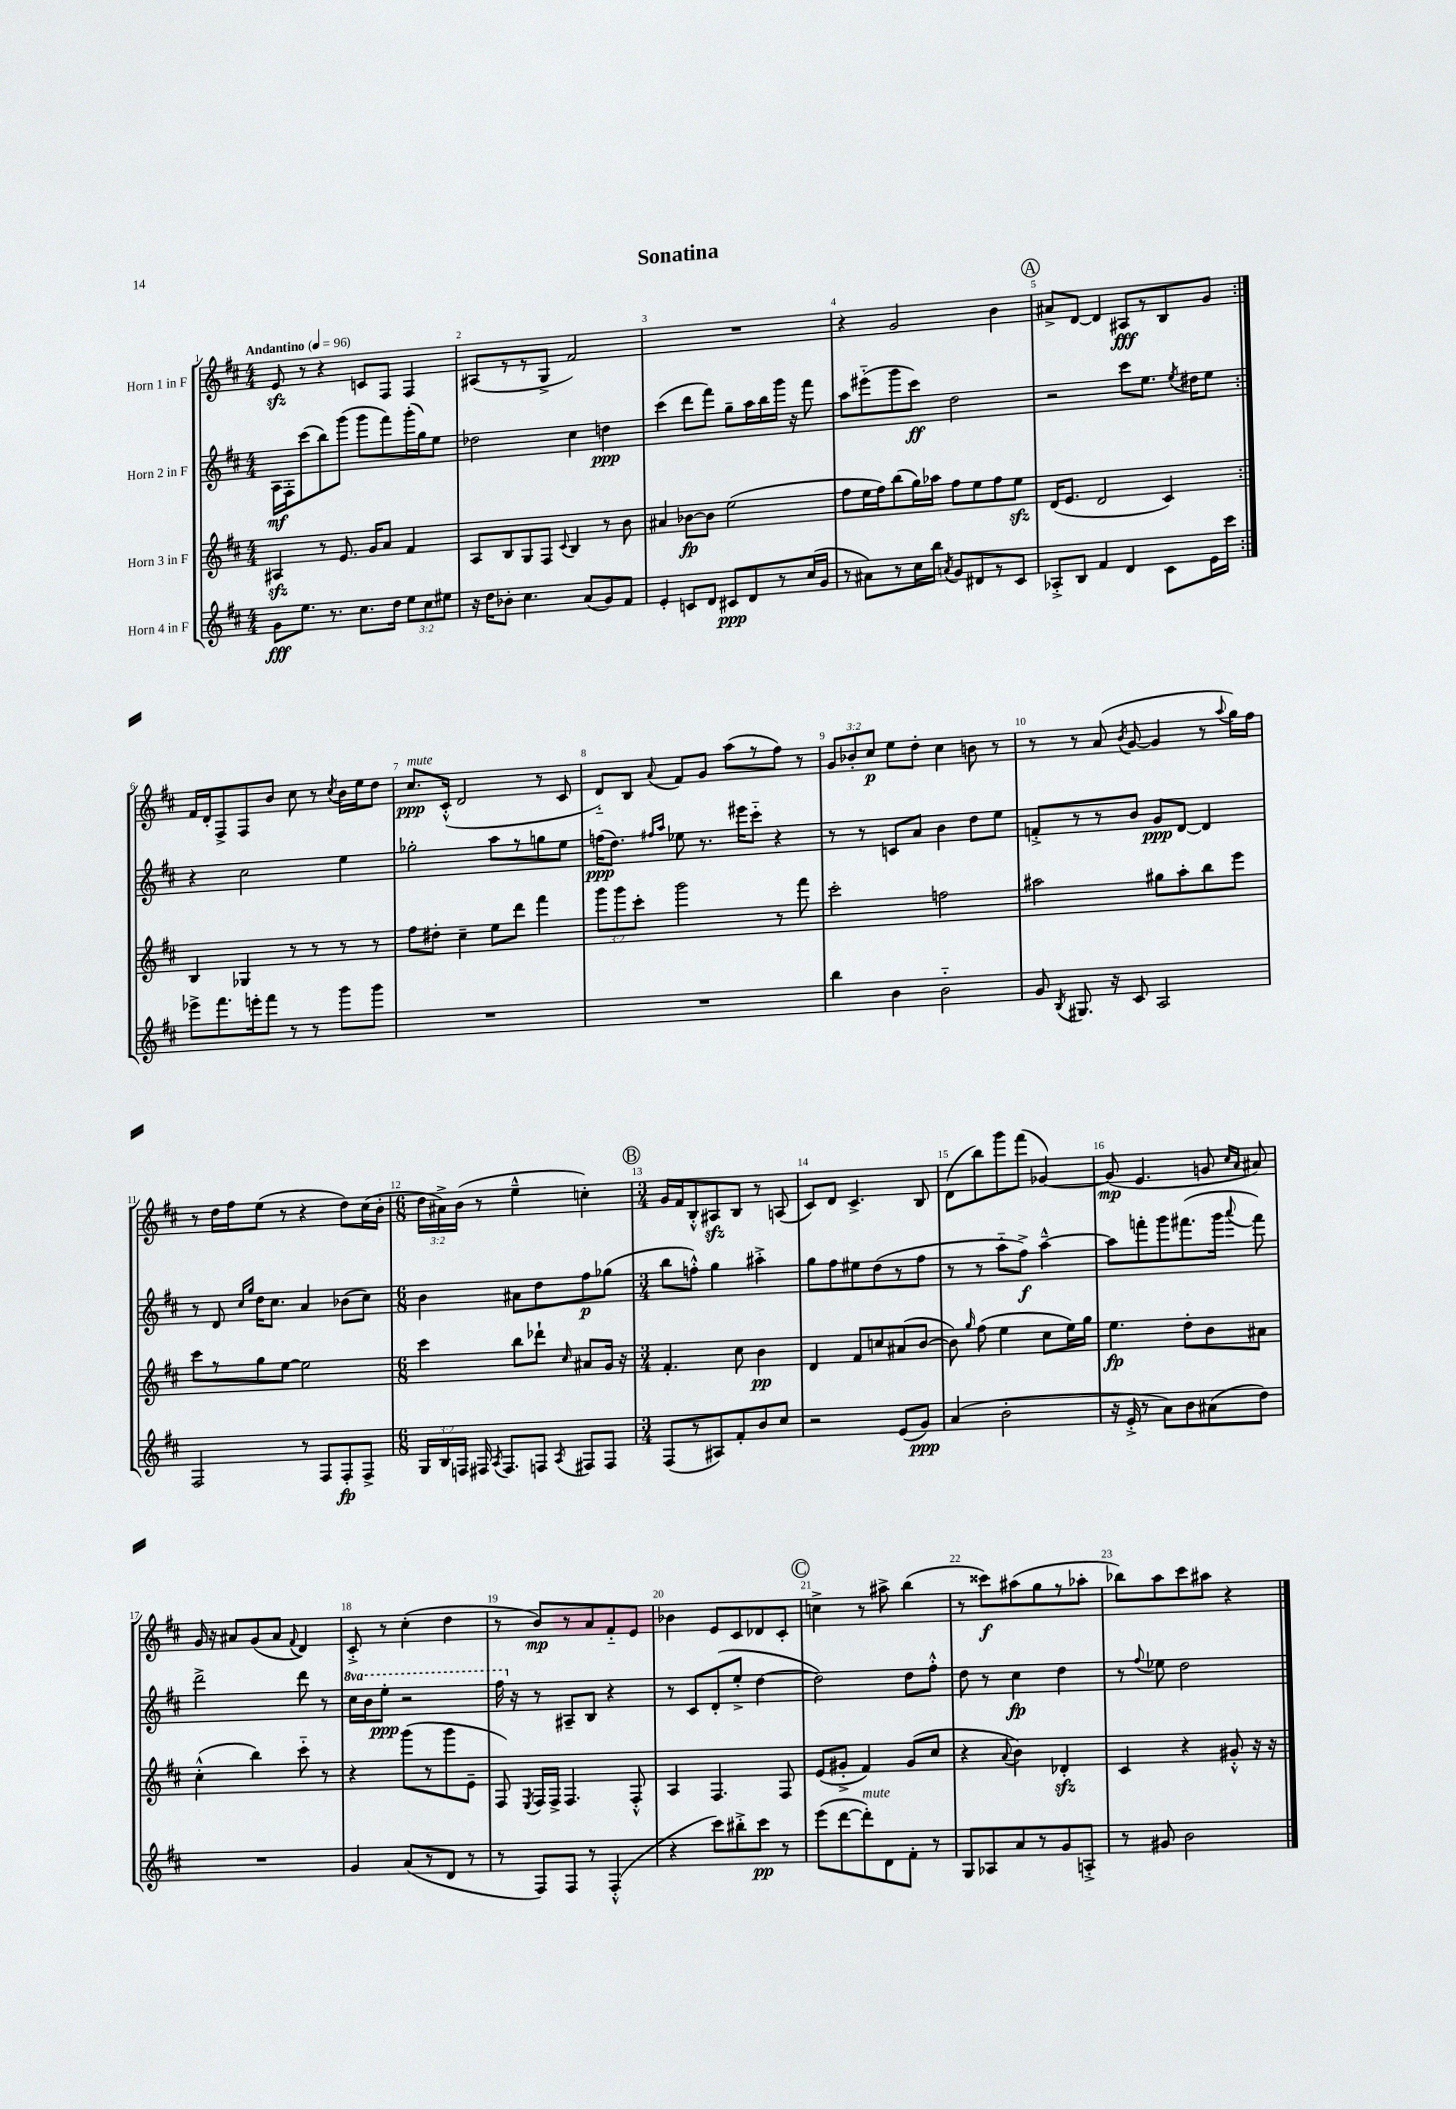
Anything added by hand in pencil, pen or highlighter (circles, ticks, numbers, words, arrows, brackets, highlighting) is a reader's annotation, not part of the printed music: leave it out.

**kern	**dynam	**kern	**dynam	**kern	**dynam	**kern	**dynam
*part4	*part4	*part3	*part3	*part2	*part2	*part1	*part1
*staff4	*staff4	*staff3	*staff3	*staff2	*staff2	*staff1	*staff1
*I"Horn 4 in F	*	*I"Horn 3 in F	*	*I"Horn 2 in F	*	*I"Horn 1 in F	*
*clefG2	*	*clefG2	*	*clefG2	*	*clefG2	*
*k[f#c#]	*	*k[f#c#]	*	*k[f#c#]	*	*k[f#c#]	*
*M4/4	*	*M4/4	*	*M4/4	*	*M4/4	*
*MM96	*	*MM96	*	*MM96	*	*MM96	*
=1	=1	=1	=1	=1	=1	=1	=1
!	!	!	!	!	!	!LO:TX:a:B:t=Andantino	!
8g\L	fff	4A#Xzz/	.	16A\LL	mf	8ezz/	.
.	.	.	.	16F#'\J	.	.	.
8.ee\J	.	.	.	(8ccc#\	.	8r	.
.	.	8r	.	8bb\)	.	4r	.
8.r	.	.	.	.	.	.	.
.	.	8.e/	.	(8ggg\J	.	.	.
8.cc#\L	.	.	.	8ggg\L	.	8cn/L	.
.	.	16g/KL	.	.	.	.	.
.	.	8a/J	.	8fff#\)	.	8F#/J	.
16dd\Jk	.	.	.	.	.	.	.
12ee\L	.	4f#/	.	(16ggg'\L	.	4F#/	.
.	.	.	.	16gg\J)	.	.	.
12cc#\	.	.	.	.	.	.	.
.	.	.	.	8ee\J	.	.	.
12ee#X\J	.	.	.	.	.	.	.
=2	=2	=2	=2	=2	=2	=2	=2
16r	.	8A/L	.	2dd-X\	.	(8A#X/L	.
16dd\KL	.	.	.	.	.	.	.
8b-X'\J	.	8B/	.	.	.	8r	.
4.cc#\	.	8G/	.	.	.	8r	.
.	.	8F#/J	.	.	.	8G^/J	.
.	.	8qqc#/	.	.	.	.	.
.	.	4B/	.	4cc#\	.	2f#/)	.
(8a/L	.	.	.	.	.	.	.
8g/)	.	8r	.	4ddn\	ppp	.	.
8f#/J	.	8b\	.	.	.	.	.
=3	=3	=3	=3	=3	=3	=3	=3
4e'/	.	4a#X/	.	(4ccc#\	.	1r	.
8cn/L	.	[8b-X\L	fp	8ddd\L	.	.	.
8d/J	.	8b-\J]	.	8fff#\J)	.	.	.
8c#X/L	ppp	(2ee\	.	8gg~\L	.	.	.
8d/	.	.	.	16aa\L	.	.	.
.	.	.	.	16bb\	.	.	.
8r	.	.	.	16ggg\JJ	.	.	.
.	.	.	.	16r	.	.	.
(16cc#/L	.	.	.	8fff#\	.	.	.
16g/JJ	.	.	.	.	.	.	.
=4	=4	=4	=4	=4	=4	=4	=4
8r	.	8ff#\L	.	8aa\L	.	4r	.
8a#X\L)	.	16ee\L	.	(8eee#X\	.	.	.
.	.	16ff#\J)	.	.	.	.	.
8r	.	(8bb\	.	8ggg\	.	2g/	.
16cc#\L	.	16gg\L)	.	8ccc#\J)	ff	.	.
16bb\JJ	.	16aa-X\JJ	.	.	.	.	.
8qan/	.	.	.	.	.	.	.
8g/L	.	8ff#\L	.	2dd\	.	.	.
8d#X/	.	8ee\	.	.	.	.	.
8r	.	8ff#\	.	.	.	4b\	.
8c#/J	.	8eezz\J	.	.	.	.	.
!!LO:REH:place=s1:t=A
=5	=5	=5	=5	=5	=5	=5	=5
8A-X'^/L	.	(16d/KL	.	2r	.	8a#X^/L	.
.	.	8.e/J	.	.	.	.	.
8B/J	.	.	.	.	.	[8d/J	.
4f#/	.	2d/	.	.	.	4d/]	.
4d/	.	.	.	8ccc#\L	.	8A#X/L	fff
.	.	.	.	8.ee\J	.	8r	.
8c#\L	.	4c#/)	.	.	.	8B/	.
.	.	.	.	8qee/	.	.	.
.	.	.	.	16dd#X\KL	.	.	.
16e\L	.	.	.	8ee\J	.	8g/J	.
16ccc#\JJ	.	.	.	.	.	.	.
!!LO:LB:g=z
=6:|!	=6:|!	=6:|!	=6:|!	=6:|!	=6:|!	=6:|!	=6:|!
8eee-X^\L	.	4B/	.	4r	.	16f#/LL	.
.	.	.	.	.	.	16d'/J	.
8.fff#\	.	.	.	.	.	8F#^/	.
.	.	4G-X/	.	2cc#\	.	8F#/	.
16eeen'\k	.	.	.	.	.	.	.
8fff#\J	.	.	.	.	.	8b/J	.
8r	.	8r	.	.	.	8cc#\	.
8r	.	8r	.	.	.	8r	.
.	.	.	.	.	.	8qcc#/	.
8ggg\L	.	8r	.	4ee\	.	16b\LL	.
.	.	.	.	.	.	16ee\J	.
8ggg\J	.	8r	.	.	.	8dd\J	.
=7	=7	=7	=7	=7	=7	=7	=7
!	!	!	!	!	!	!LO:TX:a:i:t=mute	!
1r	.	8ff#\L	.	2gg-X'\	.	8.cc#/L	ppp
.	.	8dd#X'\J	.	.	.	.	.
.	.	.	.	.	.	(16c#'^^/Jk	.
.	.	4cc#~\	.	.	.	2d/	.
.	.	8ee\L	.	8aa\L	.	.	.
.	.	8ddd\J	.	8r	.	.	.
.	.	4fff#\	.	8ggn\	.	8r	.
.	.	.	.	8ee\J	.	8c#/	.
=8	=8	=8	=8	=8	=8	=8	=8
1r	.	12ggg\L	.	(16ffn\KL	ppp	8d/L)	.
.	.	.	.	8.dd\J)	.	.	.
.	.	12ggg\	.	.	.	.	.
.	.	.	.	.	.	8B/J	.
.	.	12ccc#'\J	.	.	.	.	.
.	.	.	.	16qqff#X/LL	.	.	.
.	.	.	.	16qqaa/JJ	.	8qqa/	.
.	.	2ggg\	.	8ee-X\	.	8f#/L	.
.	.	.	.	8.r	.	8g/J	.
.	.	.	.	.	.	(8aa\L	.
.	.	.	.	16eee#X\KL	.	.	.
.	.	.	.	8ccc#\J	.	8r	.
.	.	8r	.	4r	.	8ff#\J)	.
.	.	8fff#\	.	.	.	8r	.
=9	=9	=9	=9	=9	=9	=9	=9
4bb\	.	2ccc#'\	.	8r	.	12g/L	.
.	.	.	.	.	.	12b-X'/	.
.	.	.	.	8r	.	.	.
.	.	.	.	.	.	12cc#/J	p
4b\	.	.	.	8cn/L	.	8ee\L	.
.	.	.	.	8a/J	.	8dd'\J	.
2b\	.	2ffn\	.	4b\	.	4cc#\	.
.	.	.	.	8dd\L	.	8bn\	.
.	.	.	.	8ee\J	.	8r	.
=10	=10	=10	=10	=10	=10	=10	=10
8g/	.	2aa#X\	.	8fn'^/L	.	8r	.
8qB/	.	.	.	.	.	.	.
8.G#X/	.	.	.	8r	.	8r	.
.	.	.	.	8r	.	(8a/	.
16r	.	.	.	.	.	.	.
.	.	.	.	.	.	8qb/	.
8c#/	.	.	.	8b/J	.	[8g/	.
2A/	.	8gg#X\L	.	8g/L	ppp	4g/]	.
.	.	8aa#'\	.	[8d/J	.	.	.
.	.	8bb\	.	4d/]	.	8r	.
.	.	.	.	.	.	8qqaa/	.
.	.	8eee\J	.	.	.	16gg\LL)	.
.	.	.	.	.	.	16ff#\JJ	.
!!LO:LB:g=z
=11	=11	=11	=11	=11	=11	=11	=11
2F#/	.	8ccc#\L	.	8r	.	8r	.
.	.	8r	.	8d/	.	16dd\LL	.
.	.	.	.	.	.	16ff#\J	.
.	.	.	.	16qqcc#/LL	.	.	.
.	.	.	.	16qqgg/JJ	.	.	.
.	.	8gg\	.	16dd\KL	.	(8ee\J	.
.	.	.	.	8.cc#\J	.	.	.
.	.	[8ee\J	.	.	.	8r	.
8r	.	2ee\]	.	4a/	.	4r	.
8F#/L	.	.	.	.	.	.	.
8F#'/	fp	.	.	(8b-X\L	.	8dd\L)	.
8F#^/J	.	.	.	8cc#\J)	.	(16cc#\L	.
.	.	.	.	.	.	16b'\JJ	.
=12	=12	=12	=12	=12	=12	=12	=12
*M6/8	*	*M6/8	*	*M6/8	*	*M6/8	*
24G/LL	.	4ccc#\	.	4b\	.	24dd\LL	.
24B/	.	.	.	.	.	24a#X^\)	.
24Fn/JJ	.	.	.	.	.	(24b\JJ	.
16F#X/	.	.	.	.	.	8r	.
8qA/	.	.	.	.	.	.	.
8.F#/L	.	.	.	.	.	.	.
.	.	8bb\L	.	8a#X\L	.	4ee~^^\	.
8Fn/J	.	8ddd-X`\J	.	8dd\	.	.	.
8qA/	.	16qqcc#/	.	.	.	.	.
8F#X/L	.	8a#X/L	.	8ff#\	p	4ccn'\)	.
8F#/J	.	16g/Jk	.	(8gg-X\J	.	.	.
.	.	16r	.	.	.	.	.
!!LO:REH:place=s1:t=B
=13	=13	=13	=13	=13	=13	=13	=13
*M3/4	*	*M3/4	*	*M3/4	*	*M3/4	*
(8F#/L	.	4.f#'/	.	8bb\L	.	16g/LL	.
.	.	.	.	.	.	16f#/J	.
8r	.	.	.	8ffn'^^\J)	.	8B'^^/	.
8A#X/)	.	.	.	4gg\	.	8A#Xzz/	.
8f#'/	.	8cc#\	.	.	.	8B/J	.
8b/	.	4b\	pp	4aa#X'^\	.	8r	.
8cc#/J	.	.	.	.	.	(8An/	.
=14	=14	=14	=14	=14	=14	=14	=14
2r	.	4d/	.	8gg\L	.	8c#/L)	.
.	.	.	.	8ff#\	.	8d/J	.
.	.	8f#/L	.	8ee#X\	.	4.c#^/	.
.	.	8ccn/	.	(8dd\	.	.	.
(8e/L	.	(8a#X/	.	8r	.	.	.
8g/J)	ppp	[8b/J	.	8ff#\J	.	8B/	.
=15	=15	=15	=15	=15	=15	=15	=15
(4a/	.	8b\])	.	8r	.	(8d\L	.
.	.	16qqgg/	.	.	.	.	.
.	.	(8ff#\	.	8r	.	8bb\)	.
2b'\	.	4ee\	.	8aa\L	.	8ggg\	.
.	.	.	.	8ff#^\J)	f	(8fff#\J	.
.	.	8cc#\L	.	[4aa~^^\	.	[4g-X/)	.
.	.	16ee\L)	.	.	.	.	.
.	.	16gg\JJ	.	.	.	.	.
=16	=16	=16	=16	=16	=16	=16	=16
16r	.	4.ee\	fp	8aa\L]	.	(8g-/]	mp
16e'^/	.	.	.	.	.	.	.
8r	.	.	.	8fffn'\	.	4.e/	.
8a\L)	.	.	.	8ggg\	.	.	.
8b\	.	8dd'\L	.	(8.fff#X\	.	.	.
(8a#X\	.	8b\	.	.	.	8gn/	.
.	.	.	.	16ggg\Jk	.	.	.
.	.	.	.	.	.	16qqcc#/LL	.
.	.	.	.	8qqaaa/	.	16qqa/JJ	.
8dd\J)	.	8a#X\J	.	8fff#\)	.	8a#X/)	.
!!LO:LB:g=z
=17	=17	=17	=17	=17	=17	=17	=17
2.r	.	(4cc#'^^\	.	2ddd^\	.	16g/	.
.	.	.	.	.	.	16r	.
.	.	.	.	.	.	8a#X/L	.
.	.	4bb\)	.	.	.	(8g/	.
.	.	.	.	.	.	8a#/J	.
.	.	.	.	.	.	8qqf#/	.
.	.	8ccc#\	.	8ddd\	.	4d/)	.
.	.	8r	.	8r	.	.	.
=18	=18	=18	=18	=18	=18	=18	=18
*	*	*	*	*8va	*	*	*
4g/	.	4r	.	16ccc#\LL	.	8c#'^/	.
.	.	.	.	16bb\J	.	.	.
.	.	.	.	8eee'\J	ppp	8r	.
(8a/L	.	(8ggg\L	.	2r	.	(4cc#'\	.
8r	.	8r	.	.	.	.	.
8d/J	.	8ggg\	.	.	.	4dd\	.
8r	.	8e~\J	.	.	.	.	.
=19	=19	=19	=19	=19	=19	=19	=19
8r	.	8F#/)	.	16fff#\	.	8r	.
*	*	*	*	*X8va	*	*	*
.	.	.	.	16r	.	.	.
.	.	8qE/	.	.	.	.	.
8F#/L)	.	16F#/LL	.	8r	.	8b/L)	mp
.	.	16F#^/JJ	.	.	.	.	.
8F#/J	.	4.F#/	.	8A#X~/L	.	8r	.
8r	.	.	.	8B/J	.	8a/	.
(4F#'^^/	.	.	.	4r	.	8f#/	.
.	.	8F#'^^/	.	.	.	8e/J	.
=20	=20	=20	=20	=20	=20	=20	=20
4r	.	4A/	.	8r	.	4b-X\	.
.	.	.	.	8c#/L	.	.	.
8ccc#\L)	.	4.F#/	.	(8d'/	.	8e/L	.
8bb#X'^\	.	.	.	8ee'^/J	.	8c#/	.
8ccc#\J	pp	.	.	[4dd\	.	8d-X/	.
8r	.	8F#/	.	.	.	8c#'/J	.
!!LO:REH:place=s1:t=C
=21	=21	=21	=21	=21	=21	=21	=21
(8eee\L	.	(8e/L	.	2dd\])	.	4ccn^\	.
[8ddd\	.	8g#X'^/J	.	.	.	.	.
!LO:TX:a:i:t=mute	!	!	!	!	!	!	!
8ddd'\])	.	4f#/)	.	.	.	8r	.
8d\	.	.	.	.	.	8aa#X^\	.
8f#'\J	.	(8g#/L	.	8dd\L	.	(4bb\	.
8r	.	8cc#/J	.	8ff#'^^\J	.	.	.
=22	=22	=22	=22	=22	=22	=22	=22
8G/L	.	4r	.	8dd\	.	8r	.
8A-X/	.	.	.	8r	.	8ccc##X\L)	f
.	.	8qqa/	.	.	.	.	.
8a/	.	4b\)	.	4cc#\	fp	(8aa#X\	.
8r	.	.	.	.	.	8gg\	.
8g/	.	4d-Xzz'/	.	4dd\	.	8r	.
8An'^/J	.	.	.	.	.	8aa-X'\J	.
=23	=23	=23	=23	=23	=23	=23	=23
8r	.	4c#/	.	8r	.	8bb-X\L)	.
.	.	.	.	8qqff#/	.	.	.
8g#X/	.	.	.	8ee-X\	.	8aa\	.
2b\	.	4r	.	2dd\	.	8ccc#\	.
.	.	.	.	.	.	8aa#X\J	.
.	.	8g#X'^^/	.	.	.	4r	.
.	.	16r	.	.	.	.	.
.	.	16r	.	.	.	.	.
==	==	==	==	==	==	==	==
*-	*-	*-	*-	*-	*-	*-	*-
